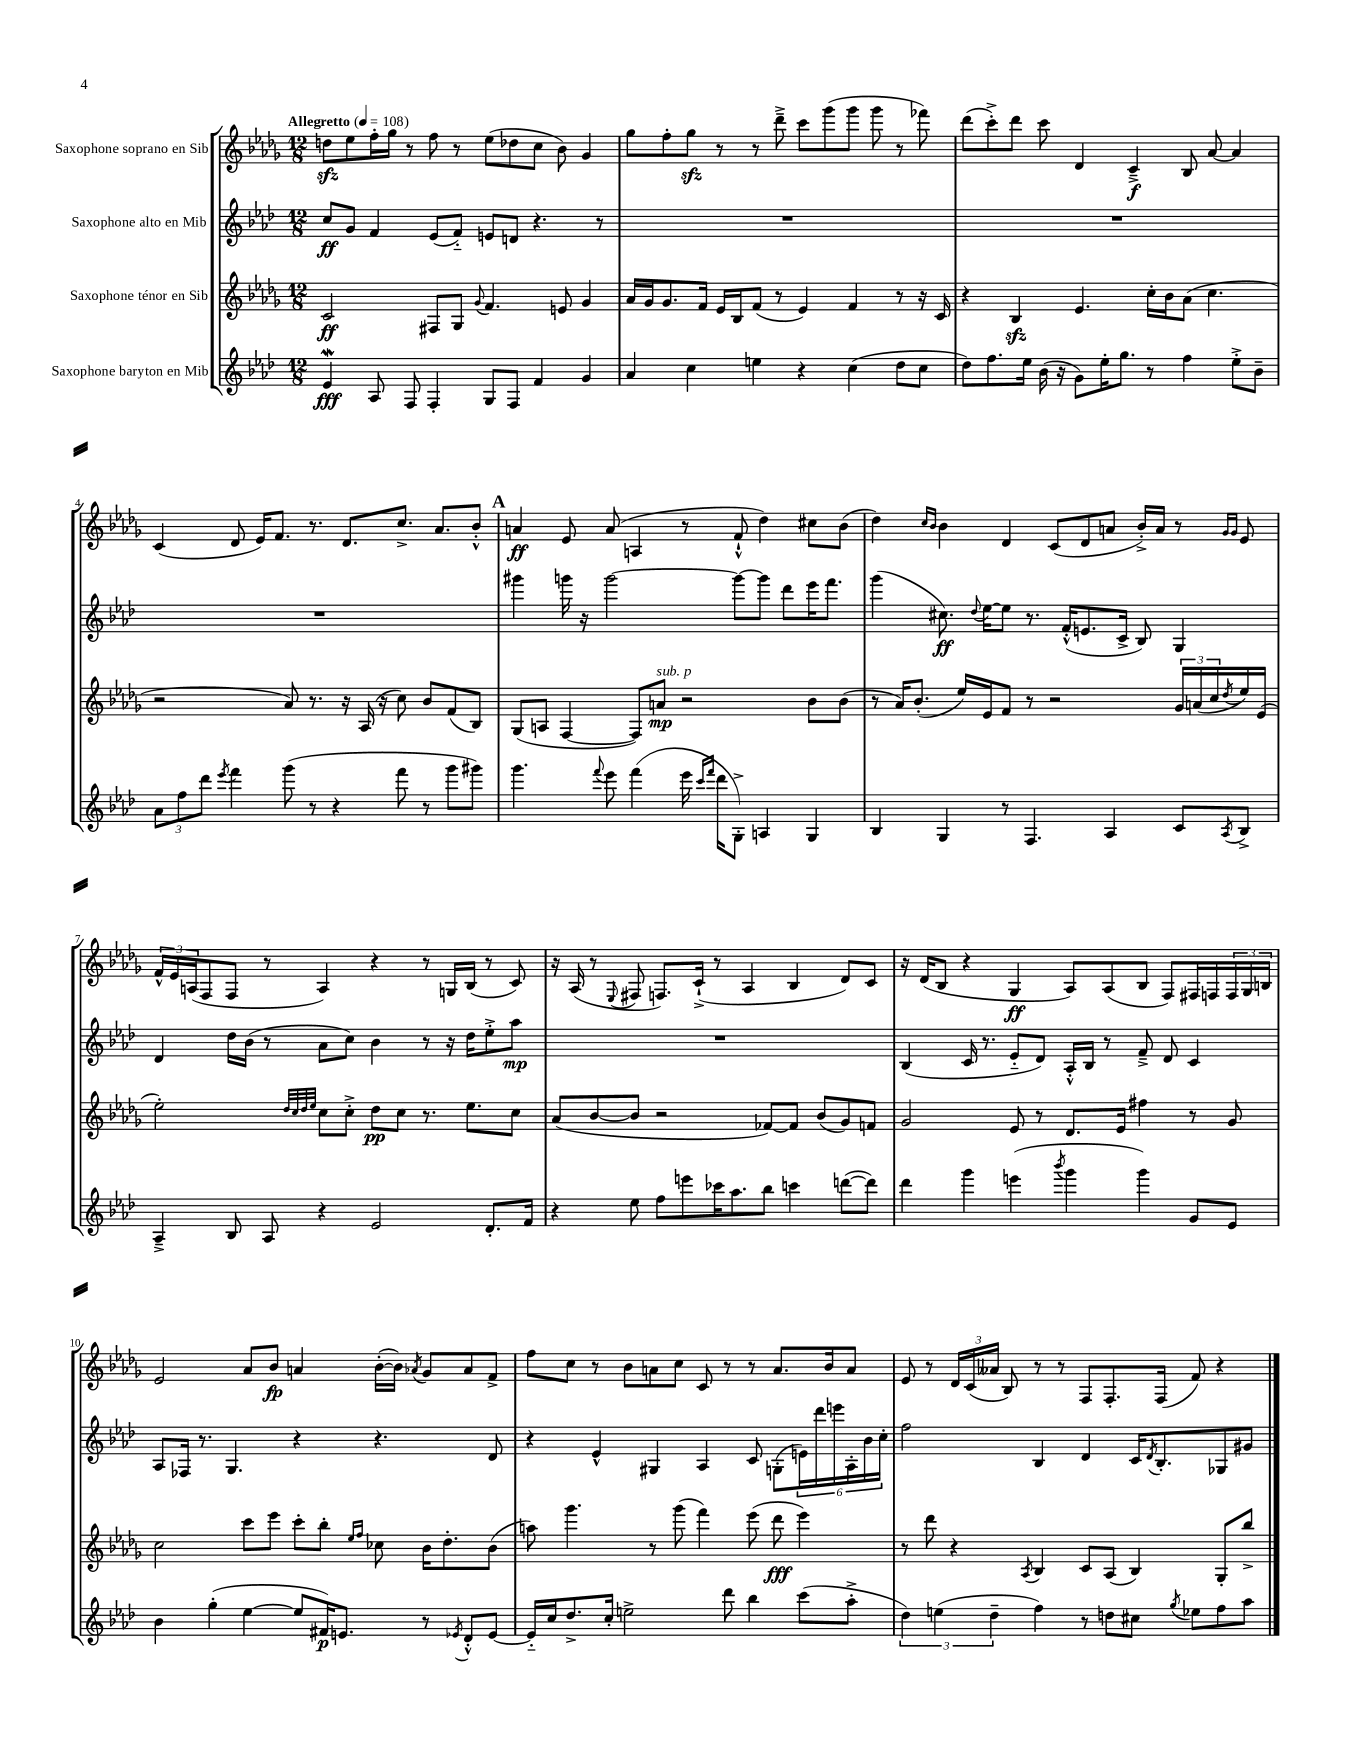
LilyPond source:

<<
\new StaffGroup <<
\new Staff = "s0" \with { instrumentName = "Saxophone soprano en Sib" } {
    \clef treble \key des \major \numericTimeSignature \time 12/8 \tempo "Allegretto" 4 = 108
    d''8\sfz ees''8 f''16-. ges''16 r8 f''8 r8 ees''8( des''8 c''8 bes'8) ges'4 |
    ges''8 f''8-. ges''8\sfz r8 r8 des'''8---> c'''8 ges'''8( ges'''8 ges'''8 r8 fes'''8) |
    des'''8( c'''8-.->) des'''8 c'''8 des'4 c'4--->\f bes8 aes'8~ aes'4 |
    c'4( des'8 ees'16) f'8. r8. des'8. c''8.-> aes'8. bes'8-.-^ |
    \mark \markup { \bold "A" } a'4\ff ees'8 a'8( a4 r8 f'8-!-^ des''4) cis''8 bes'8( |
    des''4) \grace { c''16 bes'16 } bes'4 des'4 c'8( des'8 a'8 bes'16-.->) a'16 r8 \grace { ges'16 ges'16 } ees'8 |
    \tuplet 3/2 { f'16-^ ees'16 a16( } f8 f8 r8 a4) r4 r8 g16 bes16( r8 c'8) |
    r16 aes16( r8 \appoggiatura { ees8 } fis8 f8.) c'16-!->( r8 aes4 bes4 des'8) c'8 |
    r16 des'16( bes8 r4 ges4\ff aes8) aes8( bes8 f8) fis16 f16 \tuplet 3/2 { f16 ges16 b16 } |
    ees'2 aes'8 bes'8\fp a'4 bes'16~-.( bes'16) \acciaccatura { aes'8 } ges'8 aes'8 f'8-> |
    f''8 c''8 r8 bes'8 a'8 c''8 c'8 r8 r8 a'8. bes'16 a'8 |
    ees'8 r8 \tuplet 3/2 { des'16 c'16( aeses'16 } bes8) r8 r8 f8 f8.-. f16( f'8) r4 \bar "|." |
}
\new Staff = "s1" \with { instrumentName = "Saxophone alto en Mib" } {
    \clef treble \key aes \major \numericTimeSignature \time 12/8
    c''8\ff g'8 f'4 ees'8( f'8-_) e'8 d'8 r4. r8 |
    R1. |
    R1. |
    R1. |
    \mark \markup { \bold "A" } gis'''4 g'''16 r16 g'''2~ g'''8~ g'''8 des'''8 ees'''16 f'''8. |
    g'''4( cis''8.\ff) \appoggiatura { des''8 } ees''16~ ees''8 r8. f'16-.-^( e'8. c'16-> bes8) g4 |
    des'4 des''16 bes'16( r8 aes'8 c''8) bes'4 r8 r16 des''16 ees''8-.-> aes''8\mp |
    R1. |
    bes4( c'16 r8. ees'8-_ des'8) aes16-.-^ bes16 r8 f'8---> des'8 c'4 |
    aes8 fes16 r8. g4. r4 r4. des'8 |
    r4 ees'4-^ gis4 aes4 c'8 g8-.( \tuplet 6/4 { e'16) des'''16 e'''16 aes16-. bes'16 c''16-. } |
    f''2 bes4 des'4 c'16 \acciaccatura { des'8 } bes8.-. ges8 gis'8 \bar "|." |
}
\new Staff = "s2" \with { instrumentName = "Saxophone ténor en Sib" } {
    \clef treble \key des \major \numericTimeSignature \time 12/8
    c'2\ff fis8 ges8 \appoggiatura { ges'8 } f'4. e'8 ges'4 |
    aes'16 ges'16 ges'8. f'16 ees'16 bes16 f'8( r8 ees'4) f'4 r8 r16 c'16 |
    r4 bes4\sfz ees'4. c''16-. bes'16 aes'8( c''4. |
    r2 aes'8) r8. r16 aes16( r16 c''8) bes'8 f'8( bes8) |
    \mark \markup { \bold "A" } ges8( a8 f4~ f8) a'8\mp^\markup { \italic "sub. p" } r2 bes'8 bes'8( |
    r8 aes'16) bes'8.-.( ees''16) ees'16 f'8 r8 r2 \tuplet 3/2 { ges'16 a'16( c''16 } \acciaccatura { des''8 } ees''16) ees'16( |
    ees''2-.) \grace { des''32 c''32 des''32 ees''32 } c''8 c''8-.-> des''8\pp c''8 r8. ees''8. c''8 |
    aes'8( bes'8~ bes'8 r2 fes'8~) fes'8 bes'8( ges'8) f'8 |
    ges'2 ees'8 r8 des'8. ees'16 fis''4 r8 ges'8 |
    c''2 c'''8 ees'''8 c'''8-. bes''8-. \grace { ees''16 f''16 } ces''8 bes'16 des''8.-. bes'8( |
    a''8) ges'''4. r8 ges'''8( f'''4) ees'''8( des'''8\fff ees'''4) |
    r8 des'''8 r4 \acciaccatura { aes8 } bes4 c'8 aes8( bes4) ges8-. bes''8-> \bar "|." |
}
\new Staff = "s3" \with { instrumentName = "Saxophone baryton en Mib" } {
    \clef treble \key aes \major \numericTimeSignature \time 12/8
    ees'4\mordent\fff aes8 f8 f4-. g8 f8 f'4 g'4 |
    aes'4 c''4 e''4 r4 c''4( des''8 c''8 |
    des''8) f''8. ees''16 bes'16( r16 g'8) ees''16-. g''8. r8 f''4 ees''8-.-> bes'8-- |
    \tuplet 3/2 { aes'8 f''8 des'''8 } \acciaccatura { ees'''8 } f'''4 g'''8( r8 r4 f'''8 r8 g'''8 gis'''8) |
    \mark \markup { \bold "A" } g'''4. \appoggiatura { f'''8 } ees'''8 f'''4( ees'''16 \grace { c'''16 f'''16 } des'''16 g8-.->) a4 g4 |
    bes4 g4 r8 f4. aes4 c'8 \acciaccatura { aes8 } bes8-> |
    aes4---> bes8 aes8 r4 ees'2 des'8.-. f'16 |
    r4 ees''8 f''8 e'''8 ces'''16 aes''8. bes''8 c'''4 d'''8~( d'''8) |
    des'''4 g'''4 e'''4( \acciaccatura { bes'''8 } g'''4 g'''4) g'8 ees'8 |
    bes'4 g''4-.( ees''4~ ees''8 fis'16\p) e'8. r8 \acciaccatura { ees'8 } des'8-.-^ ees'8~ |
    ees'16-_ c''16 des''8.-> c''16-. e''2-> des'''8 bes''4 c'''8( aes''8-.-> |
    \tuplet 3/2 { des''4) e''4( des''4-- } f''4) r8 d''8 cis''8 \acciaccatura { g''8 } ees''8 f''8 aes''8 \bar "|." |
}
>>
>>
